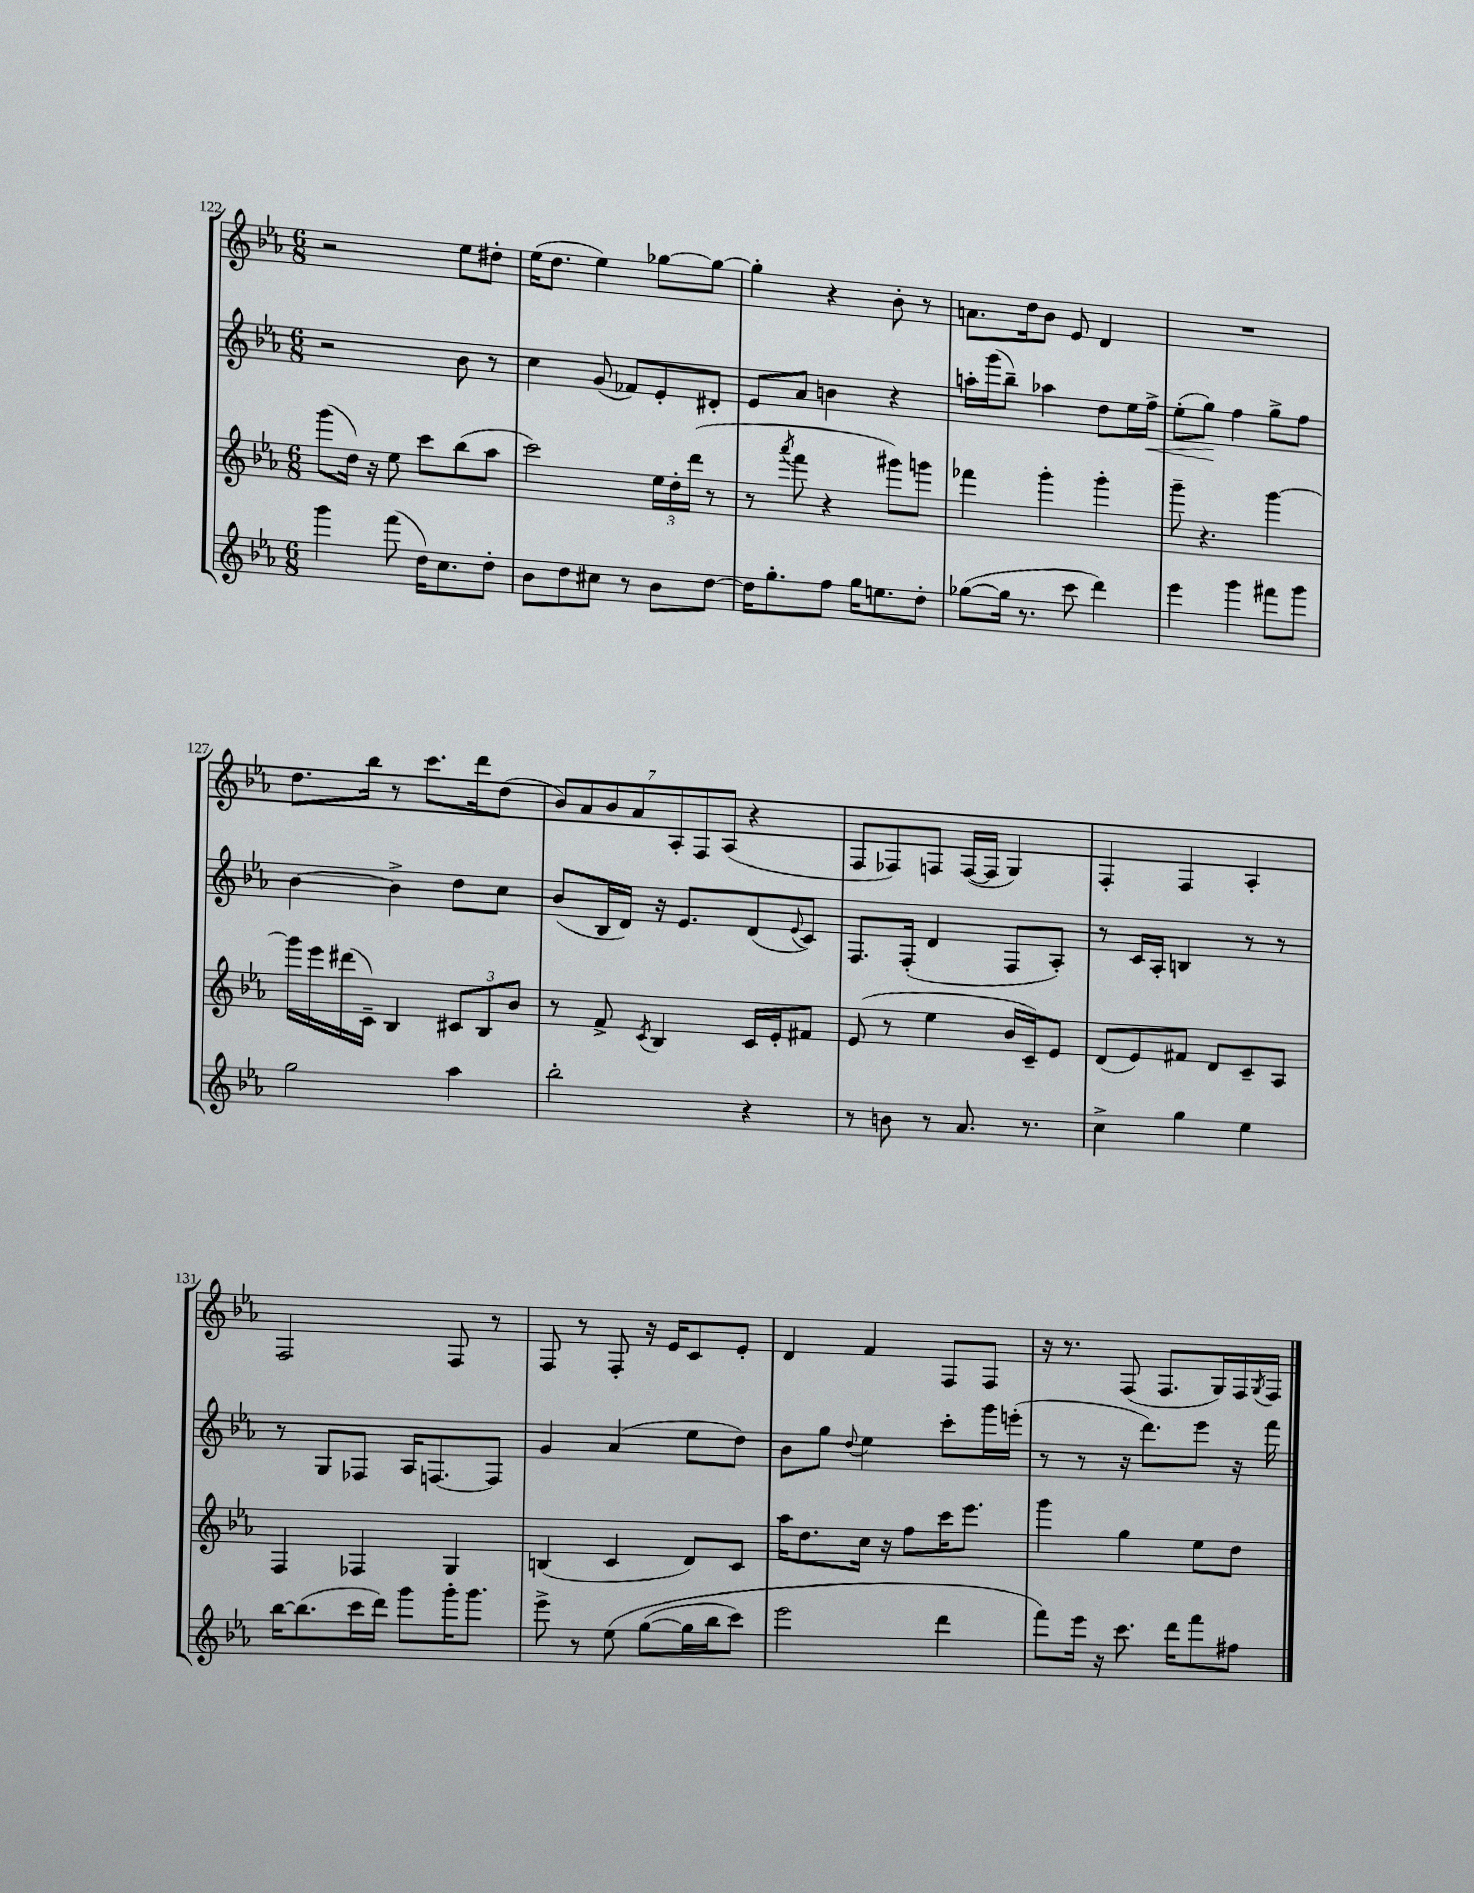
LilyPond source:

<<
\new StaffGroup <<
\new Staff = "s0" {
    \clef treble \key ees \major \numericTimeSignature \time 6/8
    r2 ees''8 dis''8-. |
    ees''16( d''8. ees''4) ges''8~ ges''8~ |
    ges''4-. r4 bes'8-. r8 |
    a'8. d''16 bes'8 ees'8 d'4 |
    R2. |
    d''8. bes''16 r8 c'''8. d'''16 d''8( |
    \tuplet 7/4 { bes'8) aes'8 bes'8 aes'8 aes8-. f8 aes8( } r4 |
    f8 fes8) f8 f16~( f16 g4) |
    f4-. f4 aes4-. |
    f2 f8 r8 |
    f8 r8 f8-. r16 ees'16 c'8 ees'8-. |
    d'4 f'4 f8 f8 |
    r16 r8. f8( f8. g16) f16 \acciaccatura { g8 } f16 \bar "|." |
}
\new Staff = "s1" {
    \clef treble \key ees \major \numericTimeSignature \time 6/8
    r2 bes'8 r8 |
    c''4 g'8( fes'8) ees'8-. dis'8-. |
    ees'8 aes'8 b'4 r4 |
    a''16-. g'''16( bes''8--) aes''4 d''8 ees''16 f''16->\< |
    ees''8-.( g''8\!) f''4 g''8-> f''8 |
    bes'4~ bes'4-> d''8 c''8 |
    bes'8( bes16 d'16) r16 ees'8. d'8( \appoggiatura { ees'8 } c'8) |
    f8. f16-.( d'4 f8 aes8-.) |
    r8 c'16 aes16-. b4 r8 r8 |
    r8 g8 fes8 aes16 f8.~ f8 |
    g'4 aes'4( ees''8 d''8) |
    bes'8 g''8 \appoggiatura { d''8 } ees''4 c'''8-. g'''16 e'''16-.( |
    r8 r8 r16 d'''8.) ees'''8 r16 f'''16 \bar "|." |
}
\new Staff = "s2" {
    \clef treble \key ees \major \numericTimeSignature \time 6/8
    g'''8( d''16) r16 ees''8 c'''8 bes''8( aes''8 |
    c'''2) \tuplet 3/2 { ees''16 d''16-. d'''16( } r8 |
    r8 \acciaccatura { aes'''8 } f'''8 r4 gis'''8) g'''8 |
    fes'''4 g'''4-. g'''4-. |
    g'''8-- r4. g'''4~ |
    g'''16 ees'''16 dis'''16( c'16--) bes4 \tuplet 3/2 { cis'8 bes8 bes'8 } |
    r8 f'8-> \acciaccatura { c'8 } bes4 c'16 ees'16-. fis'8 |
    ees'8( r8 ees''4 bes'16 c'16--) ees'8 |
    d'8( ees'8) fis'8 d'8 c'8-- aes8 |
    f4 fes4 g4 |
    b4( c'4 d'8) c'8 |
    aes''16 d''8. c''16 r16 f''8 c'''16 ees'''8. |
    g'''4 g''4 ees''8 d''8 \bar "|." |
}
\new Staff = "s3" {
    \clef treble \key ees \major \numericTimeSignature \time 6/8
    g'''4 f'''8( d''16) c''8. d''8-. |
    bes'8 d''8 cis''8 r8 bes'8 d''8~ |
    d''16 g''8.-. f''8 g''16 e''8. d''8-. |
    ges''8~( ges''16 r8. c'''8 d'''4) |
    ees'''4 g'''4 fis'''8 g'''8 |
    g''2 aes''4 |
    bes''2-. r4 |
    r8 b'8 r8 aes'8. r8. |
    c''4-> g''4 ees''4 |
    bes''16~ bes''8.( c'''16 d'''16) g'''8 g'''16-. g'''8. |
    ees'''8-> r8 ees''8\( g''8~( g''16 bes''16 c'''8) |
    ees'''2 d'''4 |
    f'''8\) ees'''16 r16 c'''8. d'''16 f'''8 fis''8 \bar "|." |
}
>>
>>
\layout { \context { \Score currentBarNumber = #122 } }
